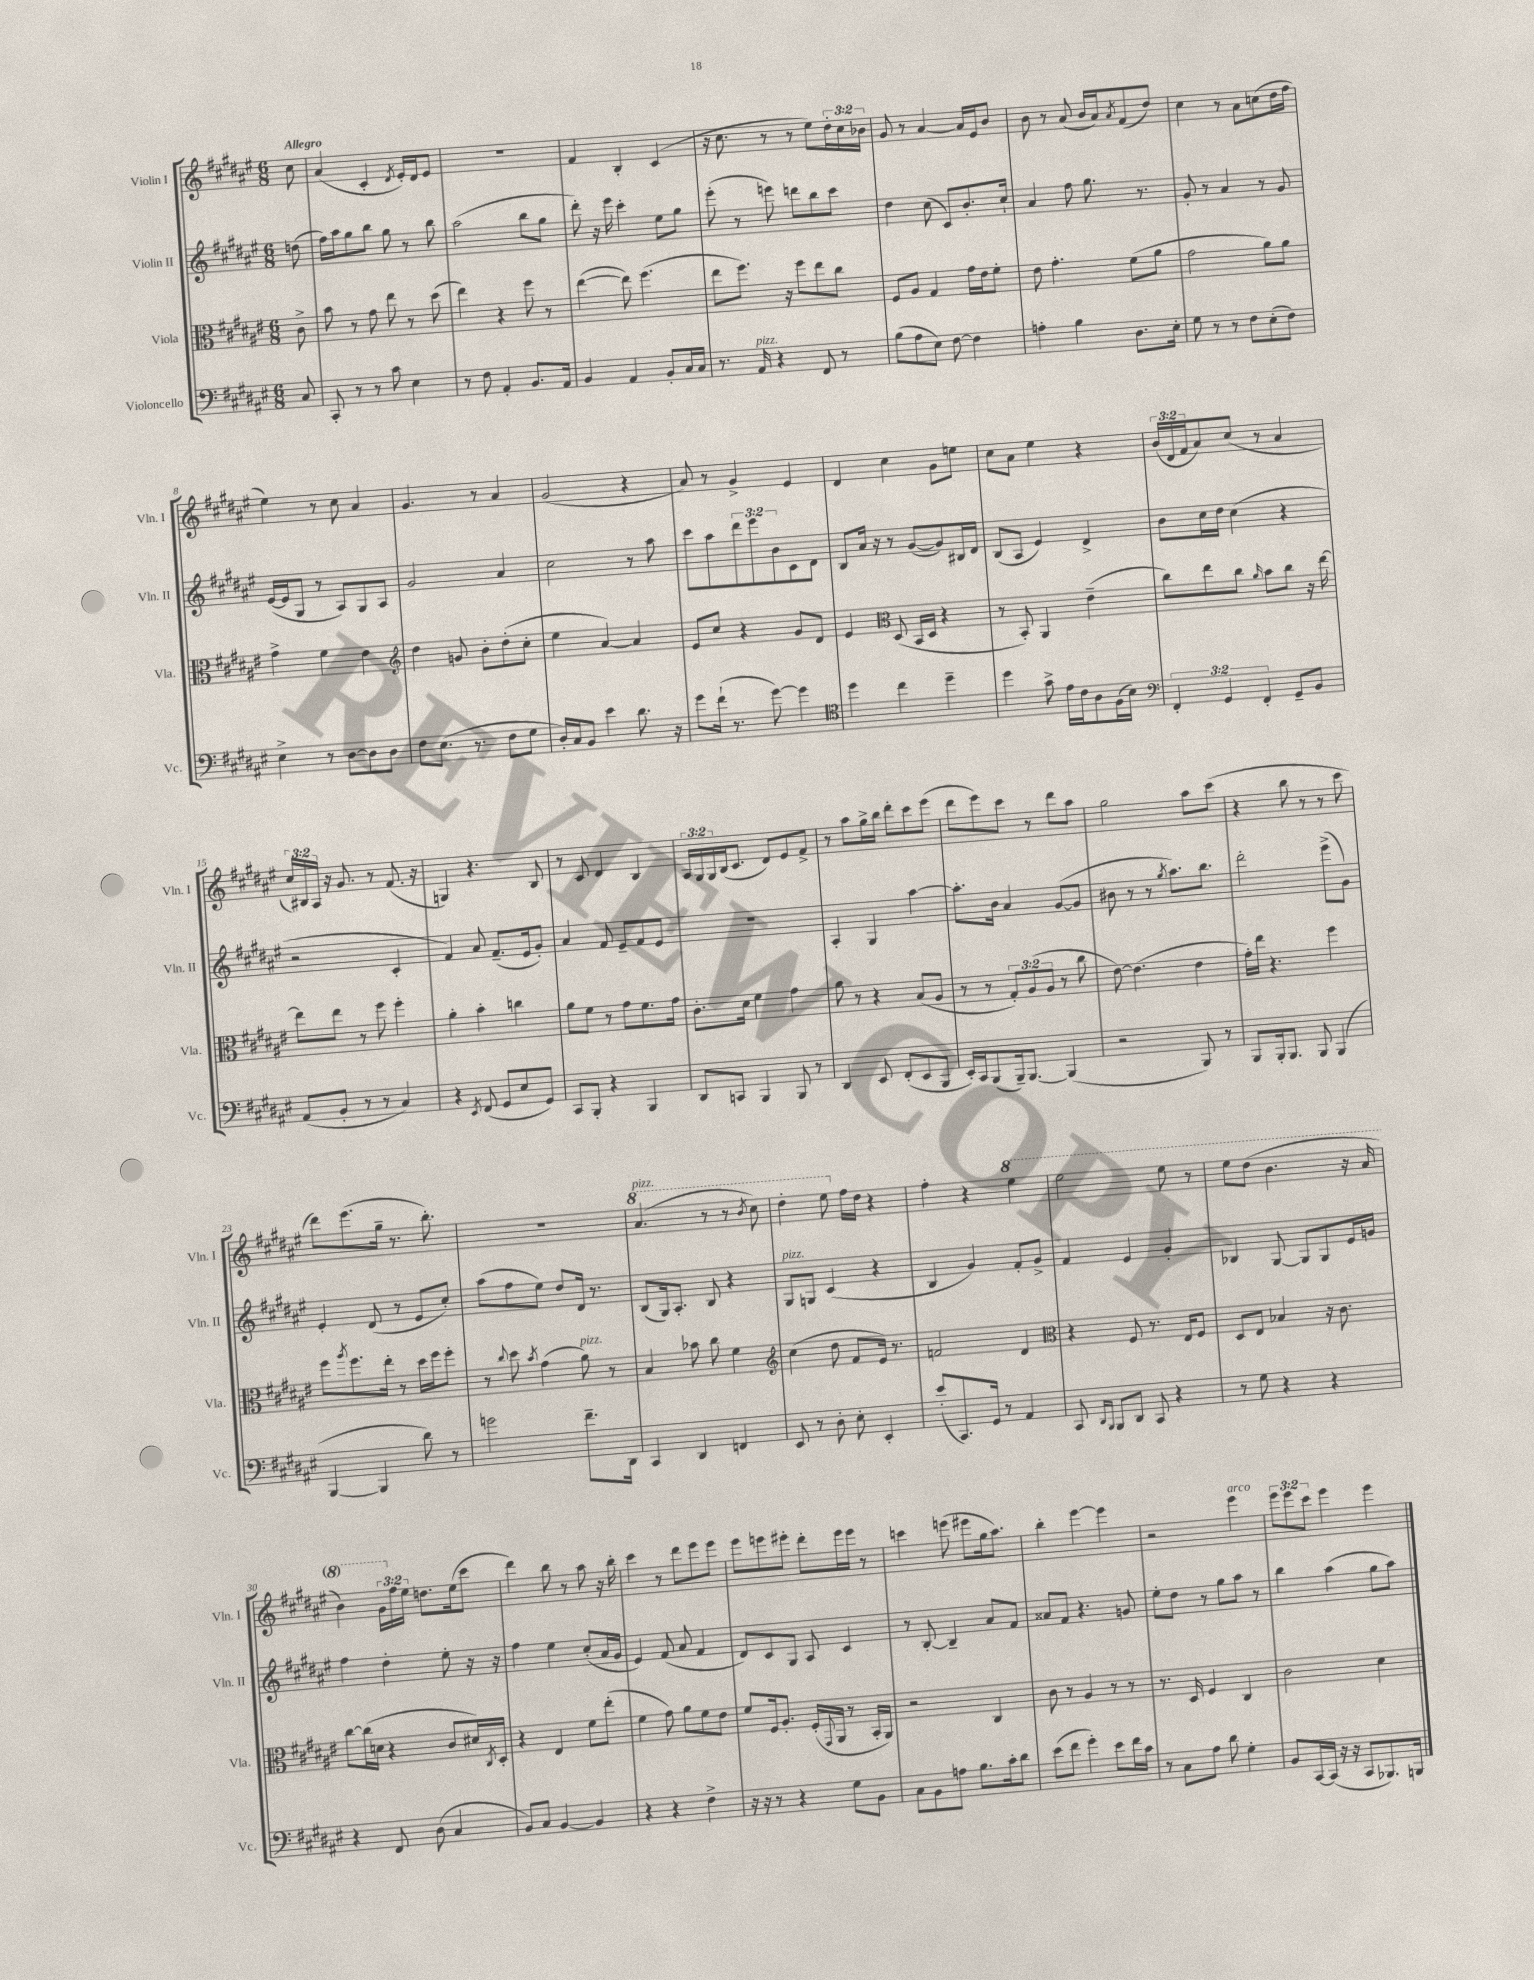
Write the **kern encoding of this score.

**kern	**kern	**kern	**kern
*staff4	*staff3	*staff2	*staff1
*clefF4	*clefC3	*clefG2	*clefG2
*k[f#c#g#d#a#e#]	*k[f#c#g#d#a#e#]	*k[f#c#g#d#a#e#]	*k[f#c#g#d#a#e#]
*M6/8	*M6/8	*M6/8	*M6/8
8C#	8c#^	(8dd	8cc#
=	=	=	=
8CC#'	8b	16ff#)	(4a#
.	.	16aa#	.
8r	8r	8gg#	.
8r	8g#	8bb	4c#'
8c#	8ee#	8gg#	.
.	.	.	8qd#
4E#	8r	8r	16e#')
.	.	.	16d#
.	(8dd#	8bb	8e#
=	=	=	=
8r	4ee#)	(2aa#	2.r
8F#	.	.	.
4AA#'	4r	.	.
8.BB	8ff#	8bb	.
.	8r	8gg#	.
16AA#	.	.	.
=	=	=	=
4BB	([4ee#	8ddd#')	4f#
.	.	16r	.
.	.	16eee#	.
4AA#	8ee#])	4ccc#'	4B'
.	(4.ff#	.	.
8BB'	.	8ee#	(4c#
16C#	.	8gg#	.
16C#	.	.	.
=	=	=	=
8.r	8ee#	(8eee#'	16r
.	.	.	8.cc#
.	8.ff#)	8r	.
16AA#	.	.	.
4r	.	8eee)	8r
.	16r	.	.
.	8ff#	8ddd	8r
8FF#	8ee#	8bb	8ee#)
8r	8cc#	8ccc#	24dd#'
.	.	.	24cc#
.	.	.	24b-
=	=	=	=
(8B	8F#	4dd#	8g#
8A#	8A#	.	8r
8E#)	4G#	(8cc#	[4a#
[8F#	.	8c#)	.
4F#]	16g#	8.b'	16a#]
.	16e#	.	16e#
.	8f#'	.	8b
.	.	16cc#`	.
=	=	=	=
4A'	8e#	4a#	8b
.	4.g#'	.	8r
4B	.	8ff#	(8a#
.	.	8.gg#	16b
.	.	.	16a#)
.	.	.	8qa#
8.D#	(8f#	.	(8f#
.	.	8.r	.
.	8a#	.	8dd#)
16E#'	.	.	.
=	=	=	=
8G#	2g#	8g#'	4cc#
8r	.	8r	.
8r	.	4a#	8r
8F#	.	.	8a#
(8E#'	8a#)	8r	(8cc
8F#)	8a#	8g#	16dd#
.	.	.	16ff#
=	=	=	=
4E#^	4g#^	([16e#	4ee#)
.	.	16e#]	.
.	.	8G#	.
8r	4f#	8r	8r
[8D#	.	8A#)	8cc#
8D#]	4e#	8G#	4a#
8D#	.	8A#	.
=	=	=	=
*	*clefG2	*	*
8F#	4dd#	2g#	4.g#
(8.E#	.	.	.
.	8g	.	.
8.r	.	.	.
.	8b'	.	8r
8F#	(8dd#'	4a#	4a#
8G#	8cc#'	.	.
=	=	=	=
16D#')	4ee#	2cc#	(2g#
16C#	.	.	.
8BB	.	.	.
4e#	[4a#)	.	.
8.d#	4a#]	8r	4r
.	.	8aa#	.
16r	.	.	.
=	=	=	=
8g#	8e#	8ccc#	8a#)
(16f#`	8cc#	8aa#	8r
8.r	.	.	.
.	4r	12ddd#	4g#^
.	.	12eee#	.
[8g#)	.	.	.
.	.	12b	.
4g#]	8g#	8c#	4e#
.	8d#	8d#	.
=	=	=	=
*clefC4	*	*	*
4dd#	4e#	8B	4d#
.	.	16a#	.
.	.	16r	.
*	*clefC3	*	*
4cc#	(8D#	8r	4cc#
.	16BB	([8g#	.
.	16D#	.	.
4dd#~	4r	8g#])	8g#
.	.	16B#	8ee
.	.	16d#	.
=	=	=	=
4dd#	8r	(8B	8cc#
.	8BB')	8A#	8a#
8g#^	4AA#	4e#)	4ee#
16e#	.	.	.
16c#	.	.	.
8A#	(4e#~	4d#^	4r
(16F#	.	.	.
16B)	.	.	.
=	=	=	=
*clefF4	*	*	*
6FF#'	8cc#)	8b	(24b
.	.	.	24d#
.	.	.	24f#
.	8ee#	16cc#	8a#)
6GG#	.	.	.
.	.	16dd#	.
.	8cc#	(4cc#	(8cc#
6FF#'	.	.	.
.	16qqa#	.	.
.	8b	.	8r
8GG#~	8cc#	4r	4a#
8BB	16r	.	.
.	[16ee#	.	.
=	=	=	=
(8AA#	8ee#]	2r	24cc#)
.	.	.	24B#
.	.	.	24A#
8BB'	8ee#	.	16r
.	.	.	8.g#
8r	8r	.	.
8r	8ff#	.	8r
4C#)	4ff#'	4c#'	(8.f#
.	.	.	16r
=	=	=	=
4r	4a#'	4f#)	4G)
8qEE#	.	.	.
(8FF#	4b'	8a#	4.r
8GG#	.	(8.f#~	.
8E#	4cc	.	.
.	.	16e#	.
8GG#)	.	8g#')	8B
=	=	=	=
8CC#	8a#	4a#	8r
8BBB'	8f#	.	8c#
4r	8r	8f#	4d#
.	8g#	8e#~	.
4BBB	8.f#	8f#	4B
.	.	8e#	.
.	16g#	.	.
=	=	=	=
8DD#	8.c#'	2.r	24A#
.	.	.	24G#
.	.	.	24G#
8CC	.	.	(16B
.	16d#	.	8.c#
4BBB	4f#	.	.
.	.	.	8d#)
8BBB	4g#	.	8e#
8r	.	.	8f#^
=	=	=	=
4DD#	8a#	4A#'	8r
.	8r	.	8aa#
8EE#	4r	4G#	16gg#^
.	.	.	16bb
(8FF#'	.	.	8ddd#'
8EE#	(8B	[4aa#	8ccc#
8BBB	8A#	.	(8eee#
=	=	=	=
16EE#')	8r	8.aa#']	8ddd#
16CC#	.	.	.
(8BBB	8r	.	8eee#)
.	.	16b	.
16BBB~)	12G#')	4a#	8ccc#
[8.BBB	.	.	.
.	(12A#	.	.
.	.	.	8r
.	12A#	.	.
(4BBB]	8r	([8g#	8ddd#
.	8cc#	8g#]	8aa#
=	=	=	=
2r	[8e#)	8b#	2gg#
.	(4.e#]	8r	.
.	.	8r	.
.	.	8qgg#	.
.	.	8.aa#)	.
8BBB)	4e#	.	8aa#
.	.	8.bb	.
8r	.	.	(8ccc#
=	=	=	=
8BBB	16g#')	2ddd#'	4r
.	16ee#	.	.
16BBB'	4.r	.	.
8.BBB	.	.	.
.	.	.	8bb
8BBB	.	.	8r
(4BBB	4ff#	(8eee#^	8r
.	.	8g#)	8ccc#
=	=	=	=
[4BBB	8ff#	4e#'	8ddd#)
.	8qaa#	.	.
.	8.ff#	.	(8.eee#
4BBB]	.	(8d#	.
.	16ee#'	.	16gg#~
.	8r	8r	8.r
8d#)	16dd#	8e#	.
.	16ff#	.	8.bb')
8r	8ff#'	8cc#')	.
=	=	=	=
2g	8r	(8aa#	2.r
.	8qqcc#	.	.
.	8dd#	8ff#	.
.	8qb	.	.
.	(4g#	8ee#)	.
.	.	8dd#	.
8.f#~	8a#)	16d#	.
.	.	8.r	.
.	8r	.	.
16DD#	.	.	.
=	=	=	=
4CC#	4B	(8B	(4.aa#
.	.	16G#)	.
.	.	8.A#'	.
4DD#	8b-	.	.
.	8cc#	8B	8r
4FF	4f#	4r	8r
.	.	.	8qbb
.	.	.	8ccc#)
=	=	=	=
*	*clefG2	*	*
8EE#	(4cc#	8G#	4ddd#'
8r	.	8G	.
8D#'	8dd#	(4c#	8eee#
8E#'	8f#	.	16ff#
.	.	.	16dd#
4EE#'	16e#)	4r	4r
.	8.r	.	.
=	=	=	=
(8e#'	2f	4B	4ff#'
8.CC#)	.	.	.
.	.	4g#)	4r
16GG#	.	.	.
8r	.	.	.
4AA#	4d#	8f#'	4eee#
.	.	8g#^	.
=	=	=	=
*	*clefC3	*	*
8CC#	4r	4f#	2eee#
16qqDD#	.	.	.
16qqBBB	.	.	.
8BBB	.	.	.
8DD#	8F#	4e#	.
8CC#	8.r	.	.
4r	.	4g#'	8eee#
.	16E#	.	.
.	8F#	.	8r
=	=	=	=
8r	8D#	4B-	8eee#
8G#	8E#	.	(8ddd#
4r	4B-	[8G#	4.bb
.	.	8G#]	.
4r	16r	8G#	.
.	8.c#	.	.
.	.	16e#	16r
.	.	16g	16aa#
=	=	=	=
4r	[8cc#	4ff#	4bb)
.	(16cc#]	.	.
.	16d	.	.
8FF#	4r	4dd#'	24gg#
.	.	.	24ff#
.	.	.	24ee#
(8D#	.	.	8.dd
4C#	8c#	8ee#'	.
.	.	.	(16ee#
.	16d#)	16r	8ccc#
.	8qC#	.	.
.	16D#'	16r	.
=	=	=	=
8BB)	4r	4ff#	4ddd#)
8C#	.	.	.
[4BB	4E#	4ee#	8bb
.	.	.	8r
4BB]	8f#	(8cc#'	8aa#
.	(8ee#'	16a#	16r
.	.	16g#	16bb'
=	=	=	=
4r	4f#	4e#)	4ccc#
4r	8g#)	(8f#	8r
.	8a#	8a#	8ddd#
4F#^	8f#	4f#	8eee#
.	8e#	.	8eee#
=	=	=	=
16r	8f#	8d#)	8eee#
16r	.	.	.
8r	16F#	8c#	8eee
.	8.A#'	.	.
4r	.	8G#	8eee#'
.	(16F#'	8A#	8ddd#'
.	8qqGG#	.	.
.	16AA#	.	.
8G#	8r	4c#	16eee#
.	.	.	16eee#
8BB	16BB'	.	8r
.	16AA#)	.	.
=	=	=	=
8C#	2r	8r	4ccc
8BB	.	[8B'	.
8A	.	4B~]	(8eee
8.B	.	.	8eee#
.	4C#	8a#	16gg#
16c#'	.	.	8.aa#)
8d#	.	8f#	.
=	=	=	=
(8e#	8c#	8a##	4bb'
8f#	8r	8f#	.
4g#')	4A#	4.r	[4eee#
8e#	8r	.	4eee#]
16f#	8r	8g	.
16c#	.	.	.
=	=	=	=
8r	8.r	8ee#'	2r
8C#	.	8dd#	.
.	16D#	.	.
8A#	4F#	8r	.
8d#	.	8gg#	.
4G#'	4C#	8aa#	4eee#
.	.	8r	.
=	=	=	=
8BB	2c#	4bb	12eee#
.	.	.	12eee#
[16CC#	.	.	.
.	.	.	12ccc#
(16CC#]	.	.	.
16r	.	(4aa#	4eee#
16r	.	.	.
8CC#	.	.	.
8.BBB-)	4d#	8gg#	4eee#
.	.	8aa#)	.
16BBB	.	.	.
==	==	==	==
*-	*-	*-	*-
